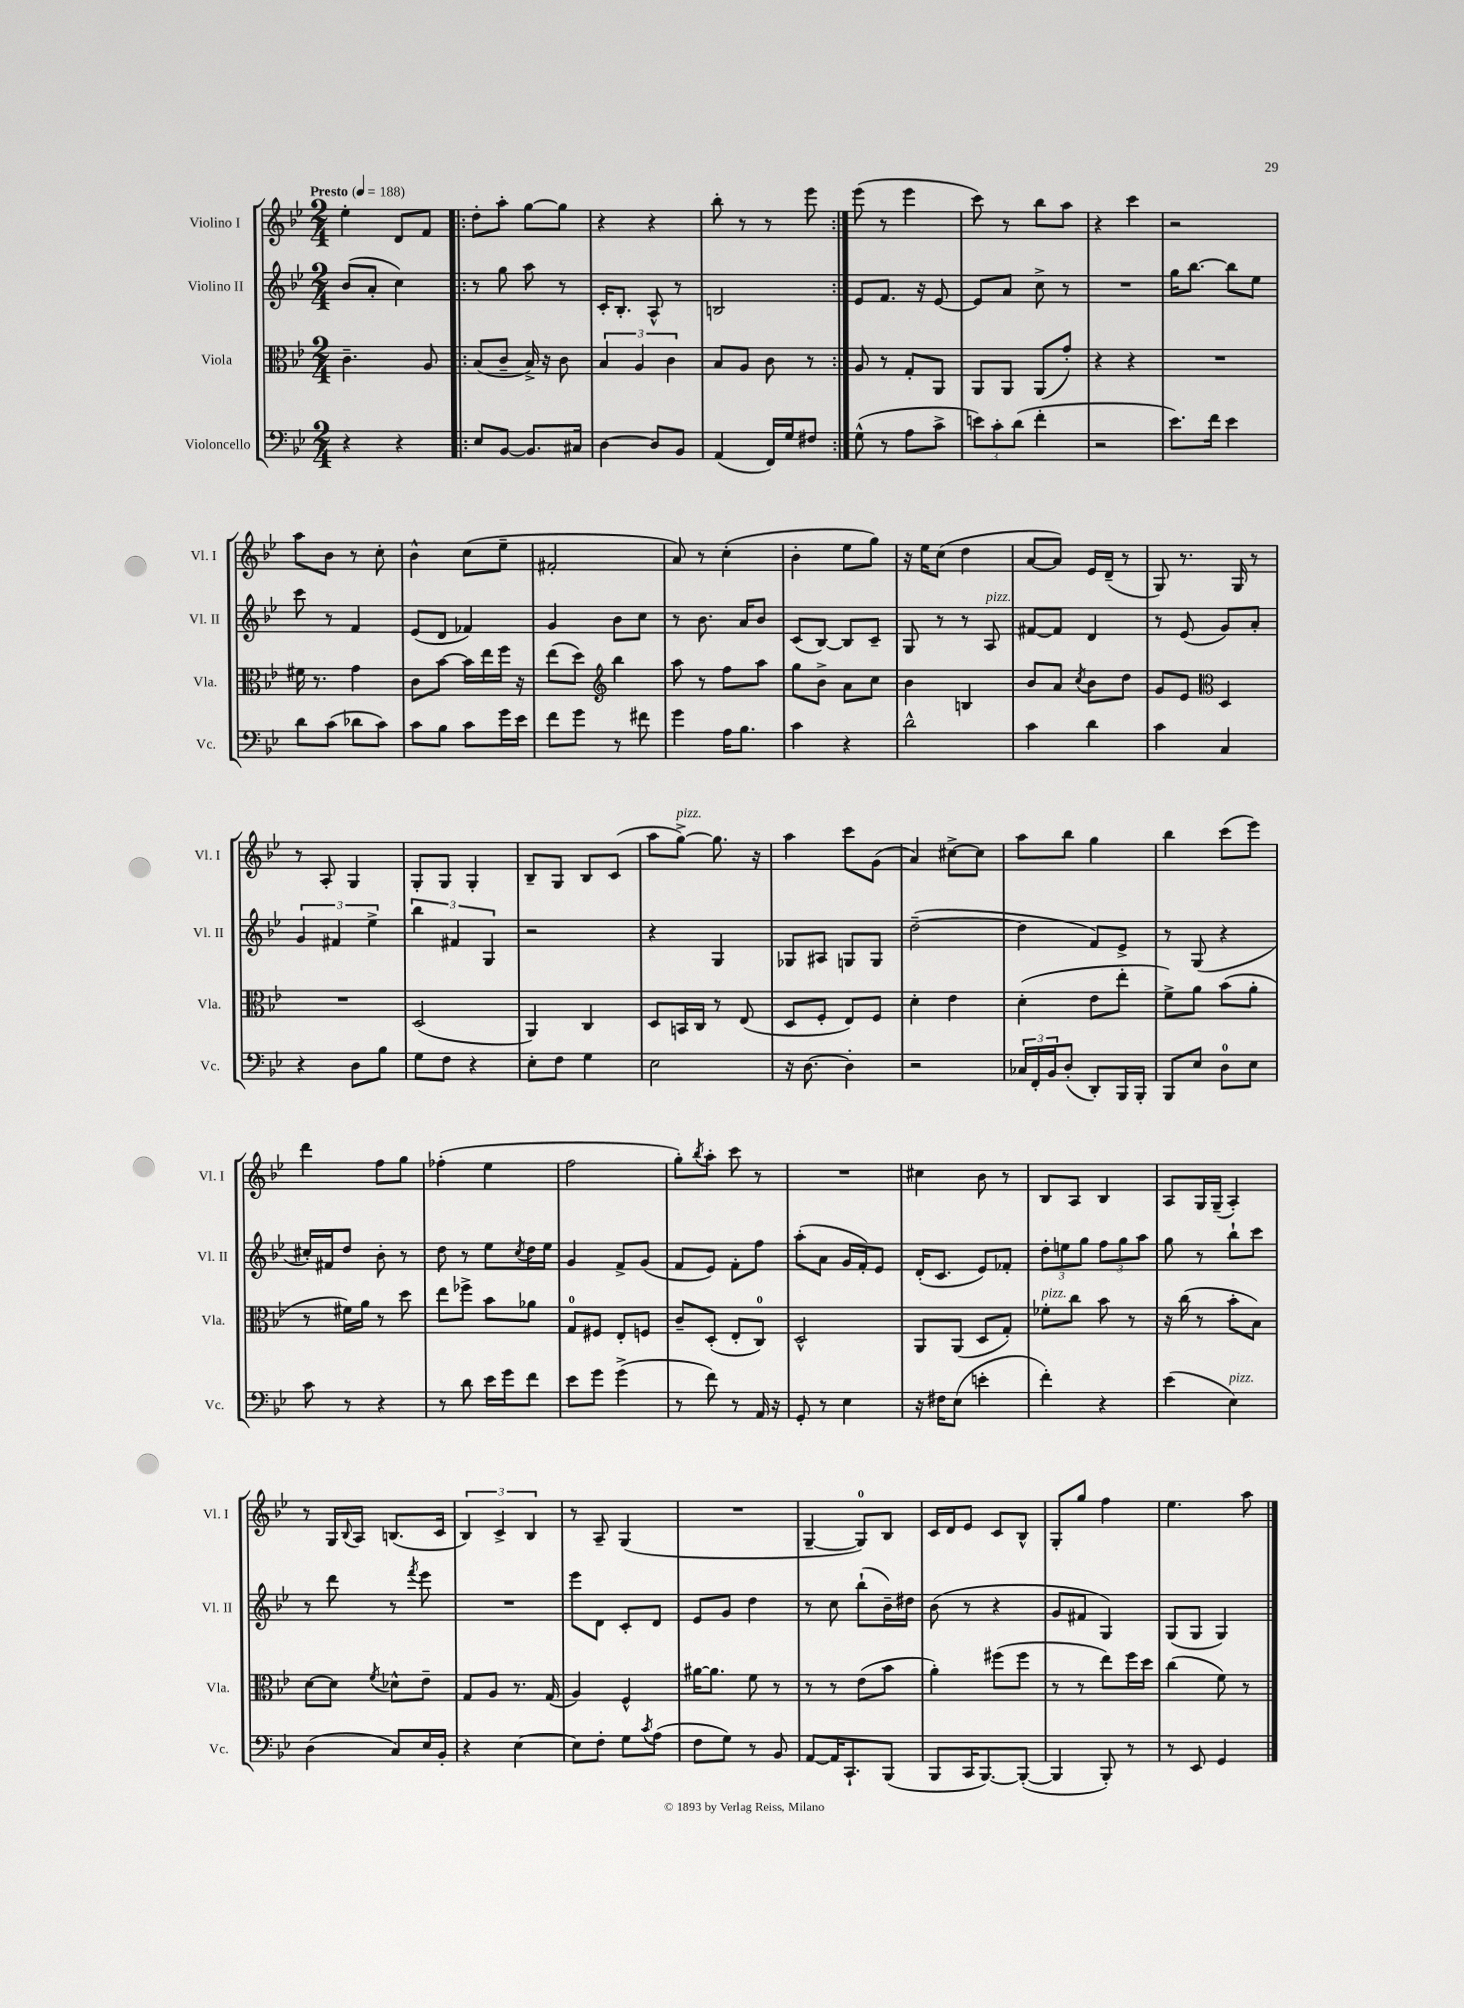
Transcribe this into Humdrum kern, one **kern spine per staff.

**kern	**kern	**kern	**kern
*part4	*part3	*part2	*part1
*staff4	*staff3	*staff2	*staff1
*I"Violoncello	*I"Viola	*I"Violino II	*I"Violino I
*I'Vc.	*I'Vla.	*I'Vl. II	*I'Vl. I
*clefF4	*clefC3	*clefG2	*clefG2
*k[b-e-]	*k[b-e-]	*k[b-e-]	*k[b-e-]
*M2/4	*M2/4	*M2/4	*M2/4
*MM188	*MM188	*MM188	*MM188
=1	=1	=1	=1
!	!	!	!LO:TX:a:B:t=Presto
4r	4.c~\	(8b-/L	4ee-'\
.	.	8a'/J	.
4r	.	4cc\)	8d/L
.	8A/	.	8f/J
=2!|:	=2!|:	=2!|:	=2!|:
8E-/L	(8B-/L	8r	8dd'\L
[8BB-/J	8c~/J	8gg\	8aa'\J
8.BB-/L]	16B-^/)	8aa\	[8gg\L
.	16r	.	.
.	8c\	8r	8gg\J]
16C#X/Jk	.	.	.
=3	=3	=3	=3
[4D\	6B-/	16c'/KL	4r
.	.	8.B-'/J	.
.	6A/	.	.
8D/L]	.	8A^^/	4r
.	6c\	.	.
8BB-/J	.	8r	.
=4	=4	=4	=4
(4AA/	8B-/L	2Bn/	8bb-'\
.	8A/J	.	8r
16FF/LL)	8c\	.	8r
16G/J	.	.	.
8F#X/J	8r	.	8eee-\
=5:|!	=5:|!	=5:|!	=5:|!
(8G^^\	8A/	8e-/L	(8eee-\
8r	8r	8.f/J	8r
8A\L	8G'/L	.	4eee-\
.	.	16r	.
8c^\J	8AA/J	[8e-/	.
=6	=6	=6	=6
12en\L)	8AA/L	8e-/L]	8ccc\)
12c'\	.	.	.
.	8AA/J	8a/J	8r
(12d\J	.	.	.
4f'\	(8AA/L	8cc^\	8bb-\L
.	8g'/J)	8r	8aa\J
=7	=7	=7	=7
2r	4r	2r	4r
.	4r	.	4ccc\
=8	=8	=8	=8
8.e-\L)	2r	16gg\KL	2r
.	.	[8.bb-\J	.
16f\Jk	.	.	.
4e-\	.	8bb-\L]	.
.	.	8ee-\J	.
!!LO:LB:g=z
=9	=9	=9	=9
8d\L	16f#X\	8ccc\	8aa\L
.	8.r	.	.
(8c\J	.	8r	8b-\J
8d-X\L	4g\	4f/	8r
8c\J)	.	.	8cc'\
=10	=10	=10	=10
8c\L	8c\L	(8e-/L	4b-^^\
8B-\J	[8b-\J	8d/J	.
8c\L	16b-\LL]	4f-X/)	(8cc\L
.	16ee-\	.	.
16g\L	16ff\JJ	.	8ee-~\J
16e-\JJ	16r	.	.
=11	=11	=11	=11
8f\L	(8ee-\L	4g/	2f#X'/
8g\J	8dd\J)	.	.
*	*clefG2	*	*
8r	4bb-\	8b-\L	.
8f#X\	.	8cc\J	.
=12	=12	=12	=12
4g\	8aa\	8r	8a/)
.	8r	8.b-\	8r
16A\KL	8ff\L	.	(4cc'\
8.B-\J	.	16a/KL	.
.	8aa\J	8b-/J	.
=13	=13	=13	=13
4c\	8gg\L	(8c/L	4b-'\
.	8b-^\J	[8B-/J)	.
4r	8a\L	8B-/L]	8ee-\L
.	8cc\J	8c~/J	8gg\J)
=14	=14	=14	=14
2d^^\	4b-\	8G/	16r
.	.	.	16ee-\KL
.	.	8r	(8cc\J
.	4Bn/	8r	4dd\
!	!	!LO:TX:a:i:t=pizz.	!
.	.	8A/	.
=15	=15	=15	=15
4c\	8b-/L	[8f#X/L	[8a/L
.	8a/J	8f#/J]	8a/J])
.	8qcc/	.	.
4d\	8b-\L	4d/	16e-/LL
.	.	.	(16d~/JJ
.	8dd\J	.	8r
=16	=16	=16	=16
4c\	8g/L	8r	8G/)
.	8e-/J	(8e-/	8.r
*	*clefC3	*	*
4C/	4D/	8g/L)	.
.	.	.	16G/
.	.	8a'/J	8r
!!LO:LB:g=z
=17	=17	=17	=17
4r	2r	6g/	8r
.	.	.	8A'/
.	.	6f#X/	.
8D\L	.	.	4G/
.	.	6ee-^\	.
8B-\J	.	.	.
=18	=18	=18	=18
8G\L	(2D/	6bb-\	8G'/L
8F\J	.	.	8G/J
.	.	6f#X/	.
4r	.	.	4G'/
.	.	6G/	.
=19	=19	=19	=19
8E-'\L	4AA/)	2r	8B-~/L
8F\J	.	.	8G/J
4G\	4C/	.	8B-/L
.	.	.	(8c/J
=20	=20	=20	=20
2E-\	8D/L	4r	8aa\L
!	!	!	!LO:TX:a:i:t=pizz.
.	16BBn/L	.	[8gg^\J)
.	16C/JJ	.	.
.	8r	4G/	8.gg\]
.	(8E-/	.	.
.	.	.	16r
=21	=21	=21	=21
16r	8D/L	8G-X/L	4aa\
[8.D\	.	.	.
.	8F'/J	8A#X/J	.
4D'\]	8E-/L)	8Gn/L	8ccc\L
.	8F/J	8G/J	(8g\J
=22	=22	=22	=22
2r	4d'\	([2dd~\	4a/)
.	4e-\	.	[8cc#X^\L
.	.	.	8cc#\J]
=23	=23	=23	=23
24C-X/LL	(4d'\	4dd\]	8aa\L
24FF'/	.	.	.
24BB-/J	.	.	.
(8D'/J	.	.	8bb-\J
8DD'/L)	8e-\L	8f/L)	4gg\
16BBB-/L	8ee-'\J	8e-^/J	.
16BBB-'/JJ	.	.	.
=24	=24	=24	=24
8BBB-/L	8f^\L)	8r	4bb-\
8E-/J	8a\J	(8G/	.
8D\L	(8b-\L	4r	(8ccc\L
8E-\J	8a'\J	.	8eee-\J)
!!LO:LB:g=z
=25	=25	=25	=25
8c\	8r	16cc#X'/LL)	4ddd\
.	.	16f#X/J	.
8r	16f#X\LL)	8dd/J	.
.	16a\JJ	.	.
4r	8r	8b-'\	8ff\L
.	8dd\	8r	8gg\J
=26	=26	=26	=26
8r	8ee-\L	8dd\	(4ff-X'\
8d\	8ff-X^\J	8r	.
16e-\LL	8b-\L	8ee-\L	4ee-\
16g\J	.	.	.
.	.	8qcc/	.
8f\J	8a-X\J	16dd\L	.
.	.	16ee-\JJ	.
=27	=27	=27	=27
8e-\L	8G/L	4g/	2ff\
8g\J	8F#X/J	.	.
(4g^\	8E-'/L	8f^/L	.
.	8Fn/J	(8g/J	.
=28	=28	=28	=28
8r	8c~/L	8f/L	8gg'\L)
.	.	.	8qbb-/
8f\)	(8D'/J	8e-/J)	8aa'\J
8r	8E-'/L	8f'\L	8ccc\
16AA/	8C/J)	8ff\J	8r
16r	.	.	.
=29	=29	=29	=29
8GG'/	2D^^/	(8aa'\L	2r
8r	.	8a\J	.
4E-\	.	16g/LL	.
.	.	16f'/J)	.
.	.	8e-/J	.
=30	=30	=30	=30
16r	8AA/L	(16d'/KL	4cc#X\
16F#X\KL	.	8.c/J	.
(8E-\J	(8AA/J	.	.
4en'\	8D/L	8e-/L)	8b-\
.	8G'/J)	8f-X'/J	8r
=31	=31	=31	=31
!	!LO:TX:a:i:t=pizz.	!	!
4f'\)	8f-X'\L	12dd'\L	8B-/L
.	.	12een\	.
.	8cc\J	.	8A/J
.	.	12gg\J	.
4r	8b-\	12ff\L	4B-/
.	.	12gg\	.
.	8r	.	.
.	.	12aa\J	.
=32	=32	=32	=32
(4e-\	16r	8gg\	8A/L
.	(16cc\	.	.
.	8r	8r	16G/L
.	.	.	(16G~/JJ
!LO:TX:a:i:t=pizz.	!	!	!
4E-\)	8b-'\L	8bb-`\L	4A'/)
.	8B-\J)	8ccc\J	.
!!LO:LB:g=z
=33	=33	=33	=33
(4D\	[8d\L	8r	8r
.	8d\J]	8ddd\	16G/LL
.	.	.	8qqB-/
.	.	.	16A/JJ
.	8qf/	.	.
8C/L)	8d-X^^\L	8r	(8.Bn/L
.	.	8qfff/	.
16E-/L	8e-~\J	8eee-\	.
16BB-'/JJ	.	.	16c/Jk
=34	=34	=34	=34
4r	8G/L	2r	6B-/)
.	8A/J	.	.
.	.	.	6c^/
[4E-\	8.r	.	.
.	.	.	6B-/
.	(16G/	.	.
=35	=35	=35	=35
8E-\L]	4A/)	8eee-\L	8r
8F'\J	.	8d\J	8A~/
8G\L	4F^^/	8c'/L	(4G/
8qc/	.	.	.
(8A\J	.	8d/J	.
=36	=36	=36	=36
8F\L	[16a#X\KL	8e-/L	2r
.	8.a#\J]	.	.
8G\J)	.	8g/J	.
8r	8f\	4dd\	.
8BB-/	8r	.	.
=37	=37	=37	=37
[8AA/L	8r	8r	[4G~/
16AA/K]	8r	8cc\	.
8.CC`/	.	.	.
.	(8e-\L	(8bb-`\L	8G/L])
(8BBB-/J	8b-\J	16b-~\L)	8B-/J
.	.	16dd#X\JJ	.
=38	=38	=38	=38
8BBB-/L	4a'\)	(8b-\	16c/LL
.	.	.	16d/J
16CC/K	.	8r	8e-/J
[8.BBB-/)	.	.	.
.	(8ff#X\L	4r	8c/L
(8BBB-'/J_	8ff#\J	.	8B-^^/J
=39	=39	=39	=39
4BBB-/]	8r	8g/L	8G'/L
.	8r	8f#X/J	8gg/J
8BBB-'/)	8ee-\L)	4G/)	4ff\
8r	16ff\L	.	.
.	16dd\JJ	.	.
=40	=40	=40	=40
8r	(4cc\	(8G/L	4.ee-\
8EE-/	.	8G/J	.
4GG/	8f\)	4G/)	.
.	8r	.	8aa\
==	==	==	==
*-	*-	*-	*-
